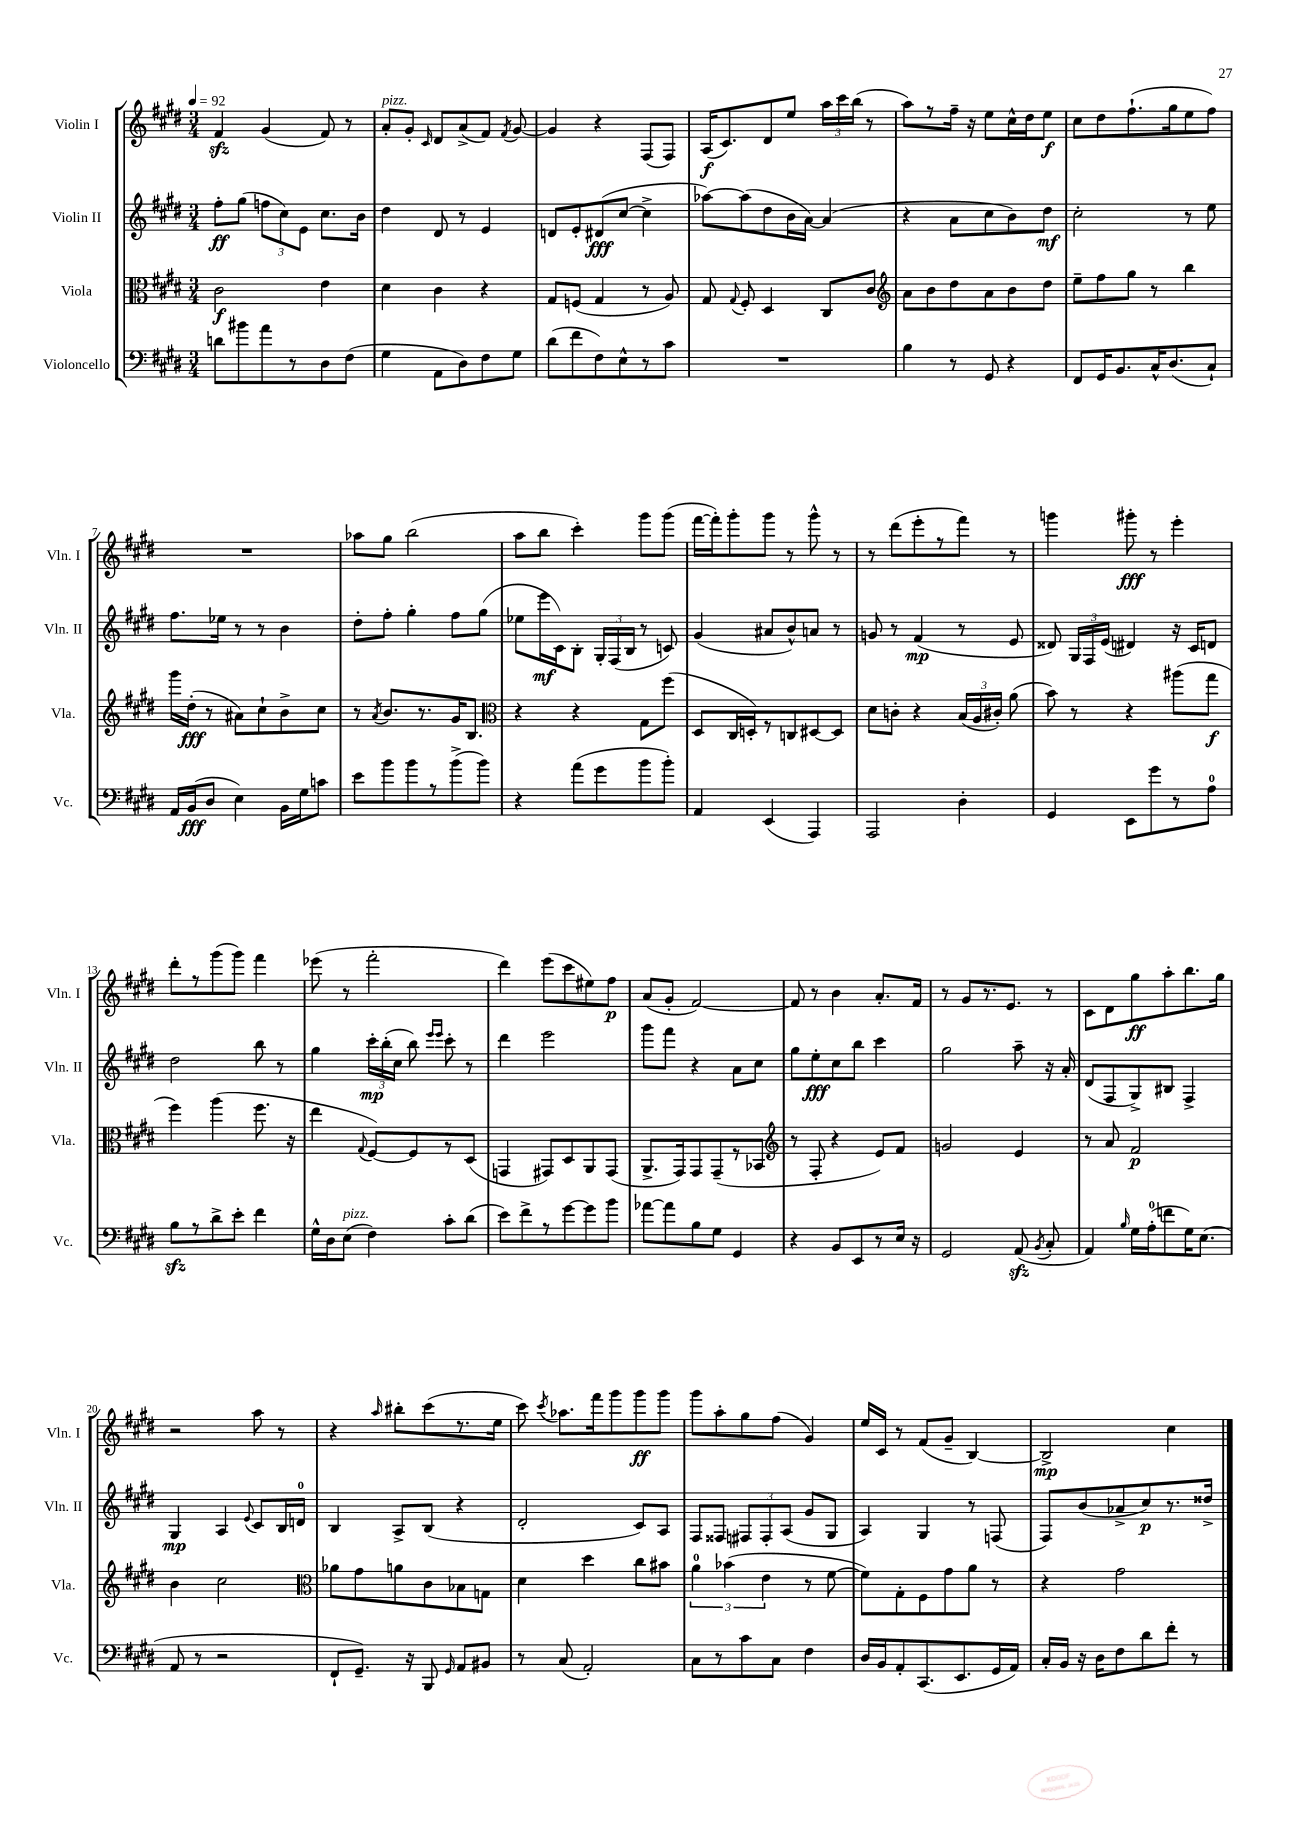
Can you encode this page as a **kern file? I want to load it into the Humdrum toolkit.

**kern	**dynam	**kern	**dynam	**kern	**dynam	**kern	**dynam
*part4	*part4	*part3	*part3	*part2	*part2	*part1	*part1
*staff4	*staff4	*staff3	*staff3	*staff2	*staff2	*staff1	*staff1
*I"Violoncello	*	*I"Viola	*	*I"Violin II	*	*I"Violin I	*
*I'Vc.	*	*I'Vla.	*	*I'Vln. II	*	*I'Vln. I	*
*clefF4	*	*clefC3	*	*clefG2	*	*clefG2	*
*k[f#c#g#d#]	*	*k[f#c#g#d#]	*	*k[f#c#g#d#]	*	*k[f#c#g#d#]	*
*M3/4	*	*M3/4	*	*M3/4	*	*M3/4	*
*MM92	*	*MM92	*	*MM92	*	*MM92	*
=1	=1	=1	=1	=1	=1	=1	=1
8dn\L	.	2c#\	f	8ff#'\L	ff	4f#zz/	.
8b#X\	.	.	.	(8gg#\J	.	.	.
8a\	.	.	.	12ffn\L	.	(4g#/	.
.	.	.	.	12cc#\)	.	.	.
8r	.	.	.	.	.	.	.
.	.	.	.	12e\J	.	.	.
8D#\	.	4e\	.	8.cc#\L	.	8f#/)	.
(8F#\J	.	.	.	.	.	8r	.
.	.	.	.	16b\Jk	.	.	.
=2	=2	=2	=2	=2	=2	=2	=2
!	!	!	!	!	!	!LO:TX:a:i:t=pizz.	!
4G#\	.	4d#\	.	4dd#\	.	8a'/L	.
.	.	.	.	.	.	8g#'/J	.
.	.	.	.	.	.	16qqc#/	.
8AA\L	.	4c#\	.	8d#/	.	8d#/L	.
8D#\)	.	.	.	8r	.	(8a^/	.
8F#\	.	4r	.	4e/	.	8f#/J)	.
.	.	.	.	.	.	8qf#/	.
8G#\J	.	.	.	.	.	[8g#/	.
=3	=3	=3	=3	=3	=3	=3	=3
(8d#\L	.	8G#/L	.	8dn/L	.	4g#/]	.
8f#\	.	(8Fn/J	.	8e'/	.	.	.
8F#\)	.	4G#/	.	(8d#X/	fff	4r	.
8E^^\	.	.	.	[8cc#/J	.	.	.
8r	.	8r	.	4cc#^\]	.	(8F#/L	.
8c#\J	.	8A/)	.	.	.	8F#/J)	.
=4	=4	=4	=4	=4	=4	=4	=4
2.r	.	8G#/	.	[8aa-X\L)	.	(16A/KL	f
.	.	.	.	.	.	8.c#/)	.
.	.	8qqG#/	.	.	.	.	.
.	.	8F#'/	.	(8aa-\]	.	.	.
.	.	4D#/	.	8dd#\	.	8d#/	.
.	.	.	.	16b\L	.	8ee/J	.
.	.	.	.	[16a\JJ)	.	.	.
.	.	8C#/L	.	(4a/]	.	24aa\LL	.
.	.	.	.	.	.	24ccc#\	.
.	.	.	.	.	.	(24bb\JJ	.
.	.	8c#/J	.	.	.	8r	.
=5	=5	=5	=5	=5	=5	=5	=5
*	*	*clefG2	*	*	*	*	*
4B\	.	8a\L	.	4r	.	8aa\L)	.
.	.	8b\	.	.	.	8r	.
8r	.	8dd#\	.	8a\L	.	16ff#~\Jk	.
.	.	.	.	.	.	16r	.
8GG#/	.	8a\	.	8cc#\	.	8ee\L	.
4r	.	8b\	.	8b\)	.	16cc#^^\L	.
.	.	.	.	.	.	16dd#\J	.
.	.	8dd#\J	.	8dd#\J	mf	8ee\J	f
=6	=6	=6	=6	=6	=6	=6	=6
8FF#/L	.	8ee~\L	.	2cc#'\	.	8cc#\L	.
16GG#/K	.	8ff#\	.	.	.	8dd#\	.
8.BB/	.	.	.	.	.	.	.
.	.	8gg#\J	.	.	.	(8.ff#`\	.
16C#^^/K	.	8r	.	.	.	.	.
(8.D#/	.	.	.	.	.	16gg#\k	.
.	.	4bb\	.	8r	.	8ee\	.
8C#`/J)	.	.	.	8ee\	.	8ff#\J)	.
!!LO:LB:g=z
=7	=7	=7	=7	=7	=7	=7	=7
16AA/LL	.	16ggg#\LL	.	8.ff#\L	.	2.r	.
(16BB/J	fff	(16dd#'\JJ	fff	.	.	.	.
8D#/J	.	8r	.	.	.	.	.
.	.	.	.	16ee-X\Jk	.	.	.
4E\)	.	8a#X\L)	.	8r	.	.	.
.	.	8cc#`\	.	8r	.	.	.
16BB\LL	.	8b^\	.	4b\	.	.	.
16G#\J	.	.	.	.	.	.	.
8cn\J	.	8cc#\J	.	.	.	.	.
=8	=8	=8	=8	=8	=8	=8	=8
8e\L	.	8r	.	8dd#'\L	.	8aa-X\L	.
.	.	8qa/	.	.	.	.	.
8b\	.	8.b/L	.	8ff#'\J	.	8gg#\J	.
8b\	.	.	.	4gg#'\	.	(2bb\	.
.	.	8.r	.	.	.	.	.
8r	.	.	.	.	.	.	.
(8b^\	.	16g#/K	.	8ff#\L	.	.	.
.	.	8.B/J	.	.	.	.	.
8b\J)	.	.	.	(8gg#\J	.	.	.
=9	=9	=9	=9	=9	=9	=9	=9
*	*	*clefC3	*	*	*	*	*
4r	.	4r	.	8ee-X\L	.	8aa\L	.
.	.	.	.	16eee\L	mf	8bb\J	.
.	.	.	.	16c#\J)	.	.	.
(8a\L	.	4r	.	8B'\J	.	4ccc#'\)	.
8g#\	.	.	.	24G#'/LL	.	.	.
.	.	.	.	(24F#/	.	.	.
.	.	.	.	24B/JJ	.	.	.
8b\	.	8G#\L	.	8r	.	8ggg#\L	.
8b'\J)	.	(8ff#\J	.	8cn/)	.	(8ggg#\J	.
=10	=10	=10	=10	=10	=10	=10	=10
4AA/	.	8D#/L	.	(4g#/	.	[16fff#\LL	.
.	.	.	.	.	.	16fff#'\J])	.
.	.	16C#/L	.	.	.	8ggg#'\	.
.	.	16Dn'/J)	.	.	.	.	.
(4EE/	.	8r	.	8a#X/L	.	8ggg#\J	.
.	.	8Cn/	.	8b^^/)	.	8r	.
4AAA/)	.	[8D#X/	.	8an/J	.	8ggg#^^\	.
.	.	8D#/J]	.	8r	.	8r	.
=11	=11	=11	=11	=11	=11	=11	=11
2AAA/	.	8d#\L	.	8gn/	.	8r	.
.	.	8cn'\J	.	8r	.	(8ddd#\L	.
.	.	4r	.	(4f#/	mp	8eee'\	.
.	.	.	.	.	.	8r	.
4D#'\	.	(24B/LL	.	8r	.	8fff#\J)	.
.	.	24A/	.	.	.	.	.
.	.	24c#X'/JJ)	.	.	.	.	.
.	.	(8a\	.	8e/	.	8r	.
=12	=12	=12	=12	=12	=12	=12	=12
4GG#/	.	8b\)	.	8d##X/)	.	4gggn\	.
.	.	8r	.	24G#/LL	.	.	.
.	.	.	.	24F#/	.	.	.
.	.	.	.	(24e/JJ	.	.	.
8EE\L	.	4r	.	4d#X/)	.	8ggg#X'\	fff
8g#\	.	.	.	.	.	8r	.
8r	.	(8aa#X\L	.	16r	.	4eee'\	.
.	.	.	.	16c#/KL	.	.	.
8A\J	.	8gg#\J	f	8dn/J	.	.	.
!!LO:LB:g=z
=13	=13	=13	=13	=13	=13	=13	=13
8Bzz\L	.	4ff#\)	.	2dd#\	.	8ddd#'\L	.
8r	.	.	.	.	.	8r	.
8d#^\	.	(4aa\	.	.	.	(8ggg#\	.
8e'\J	.	.	.	.	.	8ggg#\J)	.
4f#\	.	8.ff#\	.	8bb\	.	4fff#\	.
.	.	.	.	8r	.	.	.
.	.	16r	.	.	.	.	.
=14	=14	=14	=14	=14	=14	=14	=14
16G#^^\LL	.	4ee\	.	4gg#\	.	(8eee-X\	.
16D#\J	.	.	.	.	.	.	.
!LO:TX:a:i:t=pizz.	!	!	!	!	!	!	!
(8E\J	.	.	.	.	.	8r	.
.	.	8qqG#/	.	.	.	.	.
4F#\)	.	[8F#/L)	.	24ccc#'\LL	mp	2fff#'\	.
.	.	.	.	(24bb'\	.	.	.
.	.	.	.	24cc#\JJ	.	.	.
.	.	8F#/]	.	8bb\)	.	.	.
.	.	.	.	16qqeee/LL	.	.	.
.	.	.	.	16qqeee/JJ	.	.	.
8c#'\L	.	8r	.	8ccc#'\	.	.	.
(8d#\J	.	(8D#/J	.	8r	.	.	.
=15	=15	=15	=15	=15	=15	=15	=15
8e\L)	.	4GGn/	.	4ddd#\	.	4ddd#\)	.
8f#^\	.	.	.	.	.	.	.
8r	.	8GG#X/L)	.	2eee\	.	(8eee\L	.
[8g#\	.	8D#/	.	.	.	8ccc#\	.
8g#\]	.	8AA/	.	.	.	8ee#X\)	.
8b\J	.	(8GG#/J	.	.	.	8ff#\J	p
=16	=16	=16	=16	=16	=16	=16	=16
[8a-X\L	.	8.AA^/L	.	8ggg#\L	.	(8a/L	.
8a-\]	.	.	.	8fff#\J	.	8g#'/J	.
.	.	16GG#/k)	.	.	.	.	.
8B\	.	8GG#/	.	4r	.	[2f#/)	.
8G#\J	.	(8GG#~/	.	.	.	.	.
4GG#/	.	8r	.	8a\L	.	.	.
.	.	8BB-X/J	.	8cc#\J	.	.	.
=17	=17	=17	=17	=17	=17	=17	=17
*	*	*clefG2	*	*	*	*	*
4r	.	8r	.	8gg#\L	.	8f#/]	.
.	.	8F#'/	.	8ee'\	fff	8r	.
8BB/L	.	4r	.	8cc#\	.	4b\	.
8EE/	.	.	.	8bb\J	.	.	.
8r	.	8e/L)	.	4ccc#\	.	8.a'/L	.
16E/Jk	.	8f#/J	.	.	.	.	.
16r	.	.	.	.	.	16f#/Jk	.
=18	=18	=18	=18	=18	=18	=18	=18
2GG#/	.	2gn/	.	2gg#\	.	8r	.
.	.	.	.	.	.	8g#/L	.
.	.	.	.	.	.	8.r	.
.	.	.	.	.	.	8.e/J	.
(8AAzz/	.	4e/	.	8aa~\	.	.	.
8qBB/	.	.	.	.	.	.	.
8C#'/	.	.	.	16r	.	8r	.
.	.	.	.	16a'/	.	.	.
=19	=19	=19	=19	=19	=19	=19	=19
4AA/)	.	8r	.	(8d#/L	.	8c#\L	.
.	.	8a/	.	8F#/	.	8d#\	.
16qqB/	.	.	.	.	.	.	.
16G#\LL	.	2f#/	p	8G#^/)	.	8gg#\	ff
(16A'\J	.	.	.	.	.	.	.
8fn\	.	.	.	8B#X/J	.	8aa'\	.
16G#\K)	.	.	.	4F#^/	.	8.bb\	.
(8.E\J	.	.	.	.	.	.	.
.	.	.	.	.	.	16gg#\Jk	.
!!LO:LB:g=z
=20	=20	=20	=20	=20	=20	=20	=20
8AA/	.	4b\	.	4G#/	mp	2r	.
8r	.	.	.	.	.	.	.
2r	.	2cc#\	.	4A/	.	.	.
.	.	.	.	8qqe/	.	.	.
.	.	.	.	8c#/L	.	8aa\	.
.	.	.	.	16B/L	.	8r	.
.	.	.	.	16dn/JJ	.	.	.
=21	=21	=21	=21	=21	=21	=21	=21
*	*	*clefC3	*	*	*	*	*
8FF#`/L	.	8a-X\L	.	4B/	.	4r	.
8.GG#~/J)	.	8g#\	.	.	.	.	.
.	.	.	.	.	.	16qqaa/	.
.	.	8an\	.	8A^/L	.	8bb#X'\L	.
16r	.	.	.	.	.	.	.
8BBB/	.	8c#\	.	(8B/J	.	(8ccc#\	.
16qqGG#/	.	.	.	.	.	.	.
8AA/L	.	8B-X\	.	4r	.	8.r	.
8BB#X/J	.	8Gn\J	.	.	.	.	.
.	.	.	.	.	.	16ee\Jk	.
=22	=22	=22	=22	=22	=22	=22	=22
8r	.	4d#\	.	2d#'/	.	8ccc#\)	.
.	.	.	.	.	.	8qccc#/	.
(8C#/	.	.	.	.	.	8.aa-X\L	.
2AA'/)	.	4dd#\	.	.	.	.	.
.	.	.	.	.	.	16fff#\k	.
.	.	.	.	.	.	8ggg#\	.
.	.	8cc#\L	.	8c#/L)	.	8ggg#\	ff
.	.	8b#X\J	.	8A/J	.	8ggg#\J	.
=23	=23	=23	=23	=23	=23	=23	=23
8C#\L	.	6a\	.	8F#/L	.	8ggg#\L	.
8r	.	.	.	8F##X/J	.	8aa'\	.
.	.	(6b-X\	.	.	.	.	.
8c#\	.	.	.	12F#X/L	.	8gg#\	.
.	.	6e\	.	12F#'/	.	.	.
8C#\J	.	.	.	.	.	(8ff#\J	.
.	.	.	.	(12A/J	.	.	.
4F#\	.	8r	.	8g#/L	.	4g#/)	.
.	.	[8f#\	.	8G#/J	.	.	.
=24	=24	=24	=24	=24	=24	=24	=24
16D#/LL	.	8f#\L])	.	4A/)	.	16ee/LL	.
16BB/J	.	.	.	.	.	16c#/JJ	.
8AA'/	.	8G#'\	.	.	.	8r	.
(8.CC#/	.	8F#\	.	4G#/	.	(8f#/L	.
.	.	8g#\	.	.	.	8g#~/J	.
8.EE/	.	.	.	.	.	.	.
.	.	8a\J	.	8r	.	[4B/)	.
16GG#/L	.	8r	.	(8Fn/	.	.	.
16AA/JJ)	.	.	.	.	.	.	.
=25	=25	=25	=25	=25	=25	=25	=25
16C#'/LL	.	4r	.	8F#/L)	.	2B^/]	mp
16BB/JJ	.	.	.	.	.	.	.
16r	.	.	.	(8b/	.	.	.
16D#\KL	.	.	.	.	.	.	.
8F#\	.	2g#\	.	8a-X^/	.	.	.
8d#\	.	.	.	8cc#/)	p	.	.
8f#'\J	.	.	.	8.r	.	4cc#\	.
8r	.	.	.	.	.	.	.
.	.	.	.	16dd##X^/Jk	.	.	.
==	==	==	==	==	==	==	==
*-	*-	*-	*-	*-	*-	*-	*-
